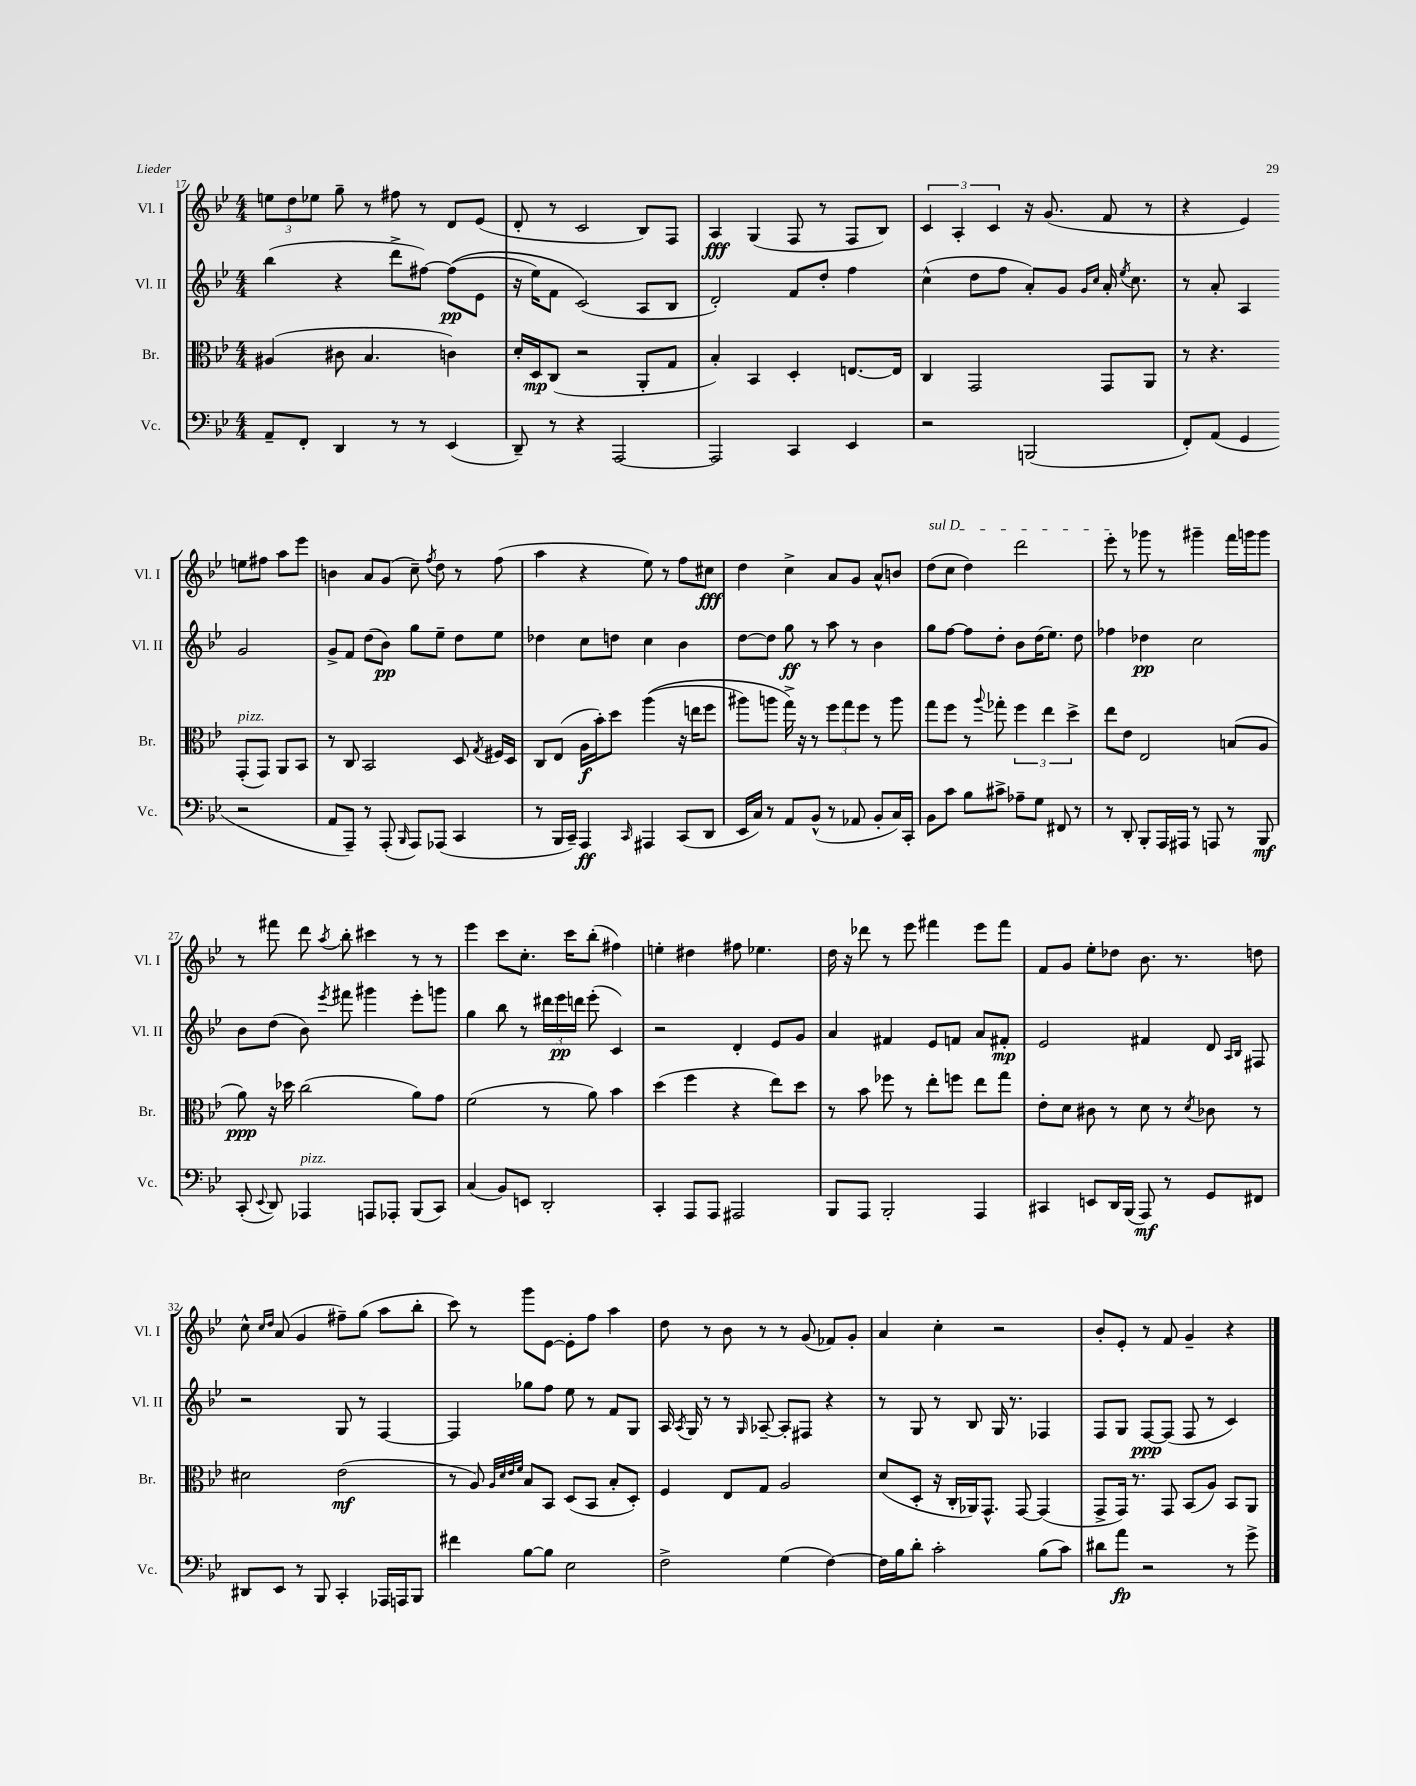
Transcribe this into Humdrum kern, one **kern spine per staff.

**kern	**dynam	**kern	**dynam	**kern	**dynam	**kern	**dynam
*part4	*part4	*part3	*part3	*part2	*part2	*part1	*part1
*staff4	*staff4	*staff3	*staff3	*staff2	*staff2	*staff1	*staff1
*I"Vc.	*	*I"Br.	*	*I"Vl. II	*	*I"Vl. I	*
*I'Vc.	*	*I'Br.	*	*I'Vl. II	*	*I'Vl. I	*
*clefF4	*	*clefC3	*	*clefG2	*	*clefG2	*
*k[b-e-]	*	*k[b-e-]	*	*k[b-e-]	*	*k[b-e-]	*
*M4/4	*	*M4/4	*	*M4/4	*	*M4/4	*
=17	=17	=17	=17	=17	=17	=17	=17
8AA~/L	.	(4A#X/	.	(4bb-\	.	12een\L	.
.	.	.	.	.	.	12dd\	.
8FF'/J	.	.	.	.	.	.	.
.	.	.	.	.	.	12ee-X\J	.
4DD/	.	8c#X\	.	4r	.	8gg~\	.
.	.	4.B-/	.	.	.	8r	.
8r	.	.	.	8ddd^\L	.	8ff#X\	.
8r	.	.	.	[8ff#X\J)	.	8r	.
(4EE-/	.	4cn\)	.	((8ff#\L]	pp	8d/L	.
.	.	.	.	8e-\J	.	(8e-/J	.
=18	=18	=18	=18	=18	=18	=18	=18
8DD~/)	.	16d'/LL	.	16r	.	8d'/	.
.	.	16D/J	mp	16ee-\KL)	.	.	.
8r	.	(8C/J	.	8f\J	.	8r	.
4r	.	2r	.	(2c/)	.	2c/	.
[2AAA/	.	.	.	.	.	.	.
.	.	8AA'/L	.	8A/L	.	8B-/L)	.
.	.	8G/J	.	8B-/J	.	8F/J	.
=19	=19	=19	=19	=19	=19	=19	=19
2AAA/]	.	4B-'/)	.	2d'/)	.	4A/	fff
.	.	4BB-/	.	.	.	(4G/	.
4CC/	.	4D'/	.	8f/L	.	8F/	.
.	.	.	.	8dd'/J	.	8r	.
4EE-/	.	[8.En/L	.	4ff\	.	8F/L	.
.	.	.	.	.	.	8B-/J)	.
.	.	16E/Jk]	.	.	.	.	.
=20	=20	=20	=20	=20	=20	=20	=20
2r	.	4C/	.	(4cc^^\	.	6c/	.
.	.	.	.	.	.	6A'/	.
.	.	2GG/	.	8dd\L	.	.	.
.	.	.	.	.	.	6c/	.
.	.	.	.	8ff\J	.	.	.
(2BBBn/	.	.	.	8a'/L)	.	16r	.
.	.	.	.	.	.	(8.g/	.
.	.	.	.	8g/J	.	.	.
.	.	.	.	16qqg/LL	.	.	.
.	.	.	.	16qqcc/JJ	.	.	.
.	.	8GG/L	.	16a'/	.	8f/	.
.	.	.	.	8qee-/	.	.	.
.	.	.	.	8.cc\	.	.	.
.	.	8AA/J	.	.	.	8r	.
=21	=21	=21	=21	=21	=21	=21	=21
8FF'/L)	.	8r	.	8r	.	4r	.
(8AA/J	.	4.r	.	8a'/	.	.	.
4GG/	.	.	.	4A/	.	4e-/)	.
!	!	!LO:TX:a:i:t=pizz.	!	!	!	!	!
2r	.	(8GG'/L	.	2g/	.	8een\L	.
.	.	8GG/J)	.	.	.	8ff#X\J	.
.	.	8AA/L	.	.	.	8aa\L	.
.	.	8BB-/J	.	.	.	8eee-\J	.
!!LO:LB:g=z
=22	=22	=22	=22	=22	=22	=22	=22
8AA/L	.	8r	.	8g^/L	.	4bn\	.
8AAA~/J)	.	8C/	.	8f/J	.	.	.
8r	.	2BB-/	.	(8dd\L	.	8a/L	.
(8AAA'/	.	.	.	8b-\J)	pp	(8g/J	.
16qqBBB-/	.	.	.	.	.	.	.
8AAA/L)	.	.	.	8gg\L	.	8cc~\)	.
.	.	.	.	.	.	8qff/	.
(8AAA-X/J	.	.	.	8ee-~\J	.	8dd\	.
4CC/	.	8D/	.	8dd\L	.	8r	.
.	.	8qG/	.	.	.	.	.
.	.	16F#X/LL	.	8ee-\J	.	(8ff\	.
.	.	16D/JJ	.	.	.	.	.
=23	=23	=23	=23	=23	=23	=23	=23
8r	.	8C/L	.	4dd-X\	.	4aa\	.
16BBB-/LL	.	(8E-/J	.	.	.	.	.
16CC~/JJ)	.	.	.	.	.	.	.
4AAA/	ff	16A\LL	f	8cc\L	.	4r	.
.	.	16b-'\J)	.	.	.	.	.
.	.	8dd\J	.	8ddn\J	.	.	.
16qqCC/	.	.	.	.	.	.	.
4AAA#X/	.	((4aa\	.	4cc\	.	8ee-\)	.
.	.	.	.	.	.	8r	.
(8CC/L	.	16r	.	4b-\	.	8ff\L	.
.	.	16een\KL	.	.	.	.	.
8DD/J	.	8ff\J	.	.	.	8cc#X\J	fff
=24	=24	=24	=24	=24	=24	=24	=24
16EE-/LL	.	8aa#X\L)	.	[8dd\L	.	4dd\	.
16C/JJ)	.	.	.	.	.	.	.
8r	.	8aan\J	.	8dd\J]	.	.	.
8AA/L	.	16gg^\)	.	8gg\	ff	4cc^\	.
.	.	16r	.	.	.	.	.
(8BB-^^/J	.	8r	.	8r	.	.	.
8r	.	12ff\L	.	8aa\	.	8a/L	.
.	.	12gg\	.	.	.	.	.
8AA-X/	.	.	.	8r	.	8g/J	.
.	.	12ff\J	.	.	.	.	.
8BB-'/L	.	8r	.	4b-\	.	8a^^/L	.
16C/L)	.	8aa\	.	.	.	8bn/J	.
16CC'/JJ	.	.	.	.	.	.	.
=25	=25	=25	=25	=25	=25	=25	=25
!	!	!	!	!	!	!LO:TX:a:i:t=sul D	!
8BB-\L	.	8gg\L	.	8gg\L	.	(8dd\L	.
8c\J	.	8ff\J	.	[8ff\J	.	8cc\J	.
8B-\L	.	8r	.	8ff\L]	.	4dd\)	.
.	.	8qqaa/	.	.	.	.	.
8c#X^\J	.	8gg-X'\	.	8dd'\J	.	.	.
8A-X~\L	.	6ff\	.	8b-\L	.	2ddd\	.
8G\J	.	.	.	(16dd\K	.	.	.
.	.	6ee-\	.	.	.	.	.
.	.	.	.	8.ee-\J)	.	.	.
8FF#X/	.	.	.	.	.	.	.
.	.	6dd^\	.	.	.	.	.
8r	.	.	.	8dd\	.	.	.
=26	=26	=26	=26	=26	=26	=26	=26
8r	.	8ee-\L	.	4ff-X\	.	8eee-'\	.
8DD'/	.	8e-\J	.	.	.	8r	.
8BBB-'/L	.	2E-/	.	4dd-X\	pp	8ggg-X\	.
16AAA/L	.	.	.	.	.	8r	.
16AAA#X/JJ	.	.	.	.	.	.	.
8r	.	.	.	2cc\	.	4ggg#X~\	.
8AAAn/	.	.	.	.	.	.	.
8r	.	(8Bn/L	.	.	.	16fff\LL	.
.	.	.	.	.	.	16gggn\J	.
8BBB-/	mf	8A/J	.	.	.	8ggg\J	.
!!LO:LB:g=z
=27	=27	=27	=27	=27	=27	=27	=27
(8CC'/	.	8a\)	ppp	8b-\L	.	8r	.
8qqEE-/	.	.	.	.	.	.	.
8DD/)	.	16r	.	(8dd\J	.	8fff#X\	.
.	.	16dd-X\	.	.	.	.	.
!LO:TX:a:i:t=pizz.	!	!	!	!	!	!	!
4AAA-X/	.	(2cc\	.	8b-\)	.	8ddd\	.
.	.	.	.	8qeee-/	.	8qaa/	.
.	.	.	.	8fff#X\	.	8bb-'\	.
8AAAn/L	.	.	.	4ggg#X\	.	4ccc#X\	.
8AAA-X'/J	.	.	.	.	.	.	.
(8BBB-/L	.	8a\L)	.	8eee-'\L	.	8r	.
8CC/J)	.	8g\J	.	8gggn\J	.	8r	.
=28	=28	=28	=28	=28	=28	=28	=28
(4C/	.	(2f\	.	4gg\	.	4eee-\	.
8BB-/L)	.	.	.	8bb-\	.	8ccc\L	.
8EEn/J	.	.	.	8r	.	8.cc'\J	.
2DD'/	.	8r	.	24ddd#X\LL	.	.	.
.	.	.	.	24eee-\	pp	.	.
.	.	.	.	.	.	16ccc\KL	.
.	.	.	.	24dddn\JJ	.	.	.
.	.	8a\)	.	(8eee-'\	.	(8bb-'\J	.
.	.	4b-\	.	4c/)	.	4ff#X\)	.
=29	=29	=29	=29	=29	=29	=29	=29
4CC'/	.	(4dd\	.	2r	.	4een'\	.
8AAA/L	.	4ff\	.	.	.	4dd#X\	.
8AAA/J	.	.	.	.	.	.	.
2AAA#X/	.	4r	.	4d'/	.	8ff#X\	.
.	.	.	.	.	.	4.ee-X\	.
.	.	8ee-\L)	.	8e-/L	.	.	.
.	.	8dd\J	.	8g/J	.	.	.
=30	=30	=30	=30	=30	=30	=30	=30
8BBB-/L	.	8r	.	4a/	.	16dd\	.
.	.	.	.	.	.	16r	.
8AAA/J	.	8b-\	.	.	.	8ddd-X\	.
2BBB-'/	.	8ff-X\	.	4f#X/	.	8r	.
.	.	8r	.	.	.	8eee-\	.
.	.	8ee-'\L	.	8e-/L	.	4fff#X\	.
.	.	8ffn\J	.	8fn/J	.	.	.
4AAA/	.	8ee-\L	.	8a/L	.	8eee-\L	.
.	.	8gg\J	.	8f#X'/J	mp	8fff#\J	.
=31	=31	=31	=31	=31	=31	=31	=31
4CC#X/	.	8e-'\L	.	2e-/	.	8f/L	.
.	.	8d\J	.	.	.	8g/J	.
8EEn/L	.	8c#X\	.	.	.	8ee-'\L	.
16DD/L	.	8r	.	.	.	8dd-X\J	.
(16BBB-/JJ	.	.	.	.	.	.	.
8AAA/)	mf	8d\	.	4f#X/	.	8.b-\	.
8r	.	8r	.	.	.	.	.
.	.	.	.	.	.	8.r	.
.	.	8qd/	.	.	.	.	.
8GG/L	.	8c-X\	.	8d/	.	.	.
.	.	.	.	16qqA/LL	.	.	.
.	.	.	.	16qqB-/JJ	.	.	.
8FF#X/J	.	8r	.	8F#X/	.	8ddn\	.
!!LO:LB:g=z
=32	=32	=32	=32	=32	=32	=32	=32
8DD#X/L	.	2d#X\	.	2r	.	8cc^^\	.
.	.	.	.	.	.	16qqcc/LL	.
.	.	.	.	.	.	16qqdd/JJ	.
8EE-/J	.	.	.	.	.	(8a/	.
8r	.	.	.	.	.	4g/	.
8BBB-/	.	.	.	.	.	.	.
4CC'/	.	(2e-\	mf	8G/	.	8ff#X~\L)	.
.	.	.	.	8r	.	(8gg\J	.
16AAA-X/LL	.	.	.	[4F/	.	8aa\L	.
16AAAn/J	.	.	.	.	.	.	.
8BBB-/J	.	.	.	.	.	8bb-'\J	.
=33	=33	=33	=33	=33	=33	=33	=33
4f#X\	.	8r	.	4F/]	.	8ccc\)	.
.	.	8A/)	.	.	.	8r	.
.	.	32qqA/LLL	.	.	.	.	.
.	.	32qqd/	.	.	.	.	.
.	.	32qqe-/	.	.	.	.	.
.	.	32qqf/JJJ	.	.	.	.	.
[8B-\L	.	8B-/L	.	8gg-X\L	.	8ggg\L	.
8B-\J]	.	8BB-/J	.	8ff\J	.	[8e-\J	.
2E-\	.	(8D/L	.	8ee-\	.	8e-'\L]	.
.	.	8BB-/J	.	8r	.	8ff\J	.
.	.	8B-'/L	.	8f/L	.	4aa\	.
.	.	8D'/J)	.	8G/J	.	.	.
=34	=34	=34	=34	=34	=34	=34	=34
2F^\	.	4F/	.	16A/	.	8dd\	.
.	.	.	.	8qA/	.	.	.
.	.	.	.	16G/	.	.	.
.	.	.	.	8r	.	8r	.
.	.	8E-/L	.	8r	.	8b-\	.
.	.	.	.	16qqG/	.	.	.
.	.	8G/J	.	[8A-X~/	.	8r	.
(4G\	.	2A/	.	8A-'/L]	.	8r	.
.	.	.	.	8F#X/J	.	(8g/	.
[4F\)	.	.	.	4r	.	8f-X/L)	.
.	.	.	.	.	.	8g'/J	.
=35	=35	=35	=35	=35	=35	=35	=35
16F\LL]	.	(8d/L	.	8r	.	4a/	.
16B-\J	.	.	.	.	.	.	.
8d'\J	.	8D'/J	.	8G/	.	.	.
2c'\	.	16r	.	8r	.	4cc'\	.
.	.	16C'/LL	.	.	.	.	.
.	.	16AA-X/J)	.	8B-/	.	.	.
.	.	8.GG^^/J	.	.	.	.	.
.	.	.	.	16G/	.	2r	.
.	.	.	.	8.r	.	.	.
.	.	[8GG/	.	.	.	.	.
(8B-\L	.	(4GG/]	.	4F-X/	.	.	.
8c\J)	.	.	.	.	.	.	.
=36	=36	=36	=36	=36	=36	=36	=36
8d#X\L	.	8GG^/L	.	8F/L	.	8b-'/L	.
8a\J	fp	16GG/Jk)	.	8G/J	.	8e-'/J	.
.	.	8.r	.	.	.	.	.
2r	.	.	.	[8F/L	ppp	8r	.
.	.	8GG/	.	(8F/J]	.	8f/	.
.	.	(8BB-/L	.	8F/	.	4g~/	.
.	.	8A/J)	.	8r	.	.	.
8r	.	8BB-/L	.	4c/)	.	4r	.
8g^\	.	8AA/J	.	.	.	.	.
==	==	==	==	==	==	==	==
*-	*-	*-	*-	*-	*-	*-	*-
